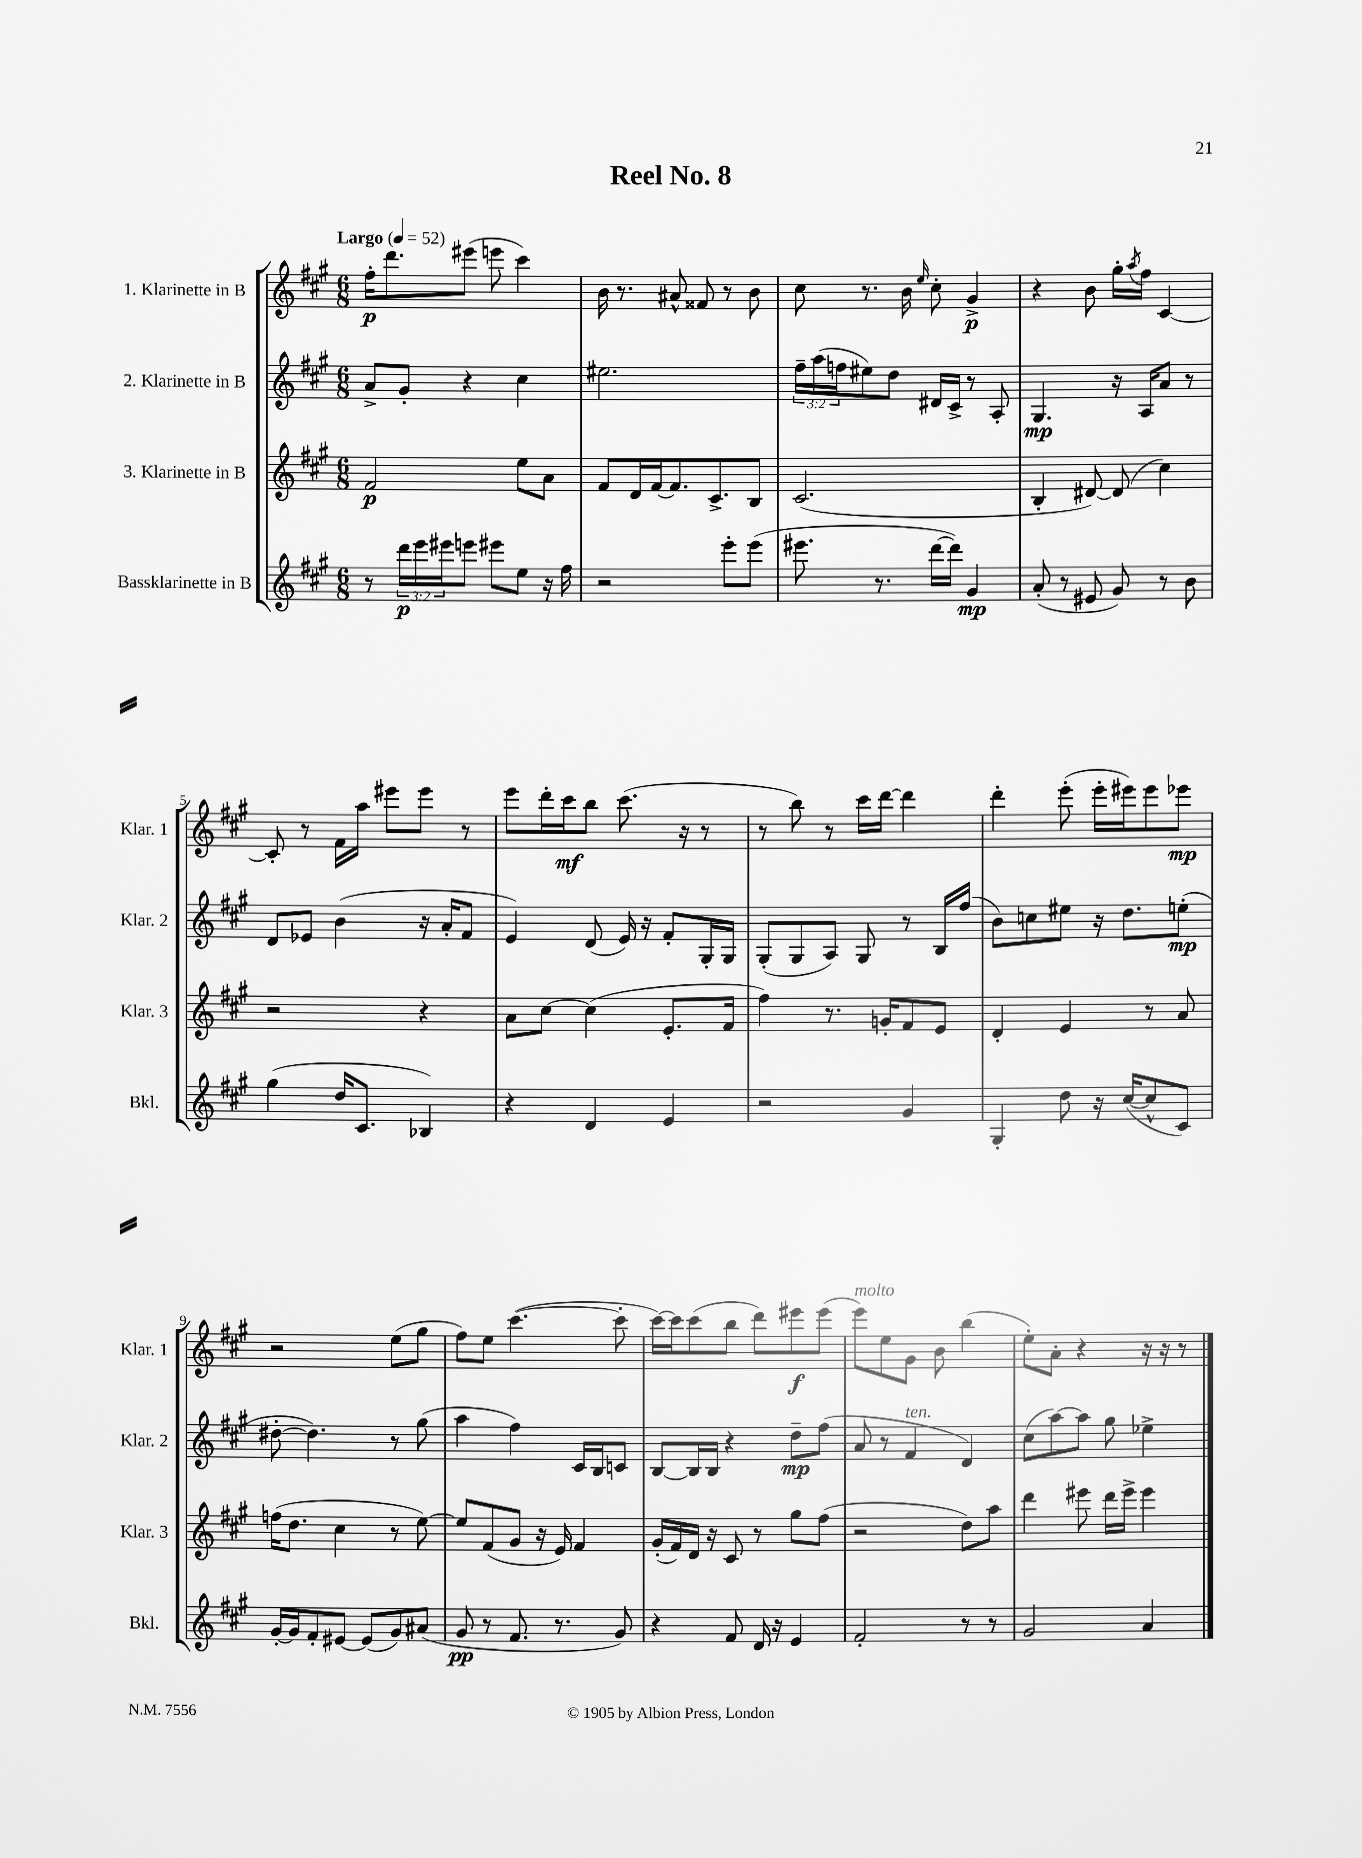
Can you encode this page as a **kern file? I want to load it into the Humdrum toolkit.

**kern	**kern	**kern	**kern
*staff4	*staff3	*staff2	*staff1
*clefG2	*clefG2	*clefG2	*clefG2
*k[f#c#g#]	*k[f#c#g#]	*k[f#c#g#]	*k[f#c#g#]
*M6/8	*M6/8	*M6/8	*M6/8
*MM52	*MM52	*MM52	*MM52
8r	2f#/	8a^/L	16ff#'\LK
.	.	.	8.ddd\
24ddd\LL	.	8g#'/J	.
24eee\	.	.	.
24eee#\J	.	.	.
8eee\J	.	4r	(8eee#\J
8eee#\L	.	.	8eee\
8ee\J	8ee\L	4cc#\	4ccc#\)
16r	8a\J	.	.
16ff#\	.	.	.
=	=	=	=
2r	8f#/L	2.ee#\	16b\
.	.	.	8.r
.	16d/L	.	.
.	[16f#/J	.	.
.	8.f#/]	.	8a#^^/
.	.	.	8f##/
.	8.c#^/	.	.
8eee'\L	.	.	8r
(8eee\J	8B/J	.	8b\
=	=	=	=
8.eee#\	(2.c#/	24ff#~\LL	8cc#\
.	.	(24aa\	.
.	.	24ff\J	.
.	.	8ee#\)	8.r
8.r	.	.	.
.	.	8dd\J	.
.	.	.	16b\
.	.	.	16qqee/
[16ddd\LL	.	16d#/LL	8cc#'\
16ddd\]JJ)	.	16c#^/JJ	.
4g#/	.	8r	4g#^/
.	.	8A'/	.
=	=	=	=
(8a'/	4B'/	4.G#/	4r
8r	.	.	.
8e#/	[8d#/)	.	8b\
8g#/)	(8d#/]	16r	16gg#'\LL
.	.	.	8qaa/
.	.	16A/LK	16ff#\JJ
8r	4cc#\)	8a/J	[4c#/
8b\	.	8r	.
=	=	=	=
(4gg#\	2r	8d/L	8c#'/]
.	.	8e-/J	8r
16dd/LK	.	(4b\	16f#\LL
8.c#/J	.	.	16aa\JJ
.	.	.	8eee#\L
4B-/)	4r	16r	8eee#\J
.	.	16a'/LK	.
.	.	8f#/J	8r
=	=	=	=
4r	8a\L	4e/)	8eee\L
.	[8cc#\J	.	16ddd'\L
.	.	.	16ccc#\J
4d/	(4cc#\]	(8d/	8bb\J
.	.	16e/)	(8.ccc#\
.	.	16r	.
4e/	8.e'/L	8f#'/L	.
.	.	.	16r
.	.	16G#'/L	8r
.	16f#/Jk	16G#/JJ	.
=	=	=	=
2r	4ff#\)	(8G#'/L	8r
.	.	8G#/	8bb\)
.	8.r	8A/J)	8r
.	.	8G#/	16ccc#\LL
.	16g'/LK	.	[16ddd\JJ
4g#/	8f#/	8r	4ddd\]
.	8e/J	16B/LL	.
.	.	(16ff#/JJ	.
=	=	=	=
4G#'/	4d'/	8b\L)	4ddd'\
.	.	8cc\	.
8dd\	4e/	8ee#\J	(8eee'\
16r	.	16r	16eee'\LL
([16cc#/LK	.	8.dd\L	16eee#\J)
8cc#^^/]	8r	.	8eee#\
8c#/J)	8a/	(8ee'\J	8eee-\J
=	=	=	=
[16g#'/LL	(16ff\LK	[8dd#'\	2r
16g#/]J	8.dd\J	.	.
8f#'/	.	4.dd#\])	.
[8e#/J	4cc#\	.	.
(8e#/]L	.	.	.
8g#/)	8r	8r	(8ee\L
(8a#/J	[8ee\)	(8gg#\	8gg#\J
=	=	=	=
8g#/	8ee/]L	4aa\	8ff#\L)
8r	(8f#/	.	8ee\J
8.f#/	8g#/J	4ff#\)	([4.ccc#\
.	16r	.	.
8.r	16e/)	.	.
.	4f#/	16c#/LL	.
.	.	16B/J	.
8g#/)	.	8c/J	8ccc#'\]
=	=	=	=
4r	(16g#'/LL	[8B/L	[16ccc#\LL)
.	16f#/)	.	16ccc#\]J
.	16d/JJ	16B/]L	(8ccc#\
.	16r	16B/JJ	.
8f#/	8c#/	4r	8bb\J
16d/	8r	.	8ddd\L)
16r	.	.	.
4e/	8gg#\L	8dd~\L	8eee#\
.	(8ff#\J	(8ff#\J	(8eee#\J
=	=	=	=
2f#'/	2r	8a/	8eee\L)
.	.	8r	8ee\
.	.	4f#/	8g#\J
.	.	.	8b\
8r	8dd\L)	4d/)	(4bb\
8r	8aa\J	.	.
=	=	=	=
2g#/	4ddd\	(8cc#\L	8ee'\L)
.	.	[8aa\)	8a'\J
.	8eee#\	8aa\]J	4r
.	16ddd\LL	8gg#\	.
.	16eee#^\JJ	.	.
4a/	4eee#\	4ee-^\	16r
.	.	.	16r
.	.	.	8r
==	==	==	==
*-	*-	*-	*-
